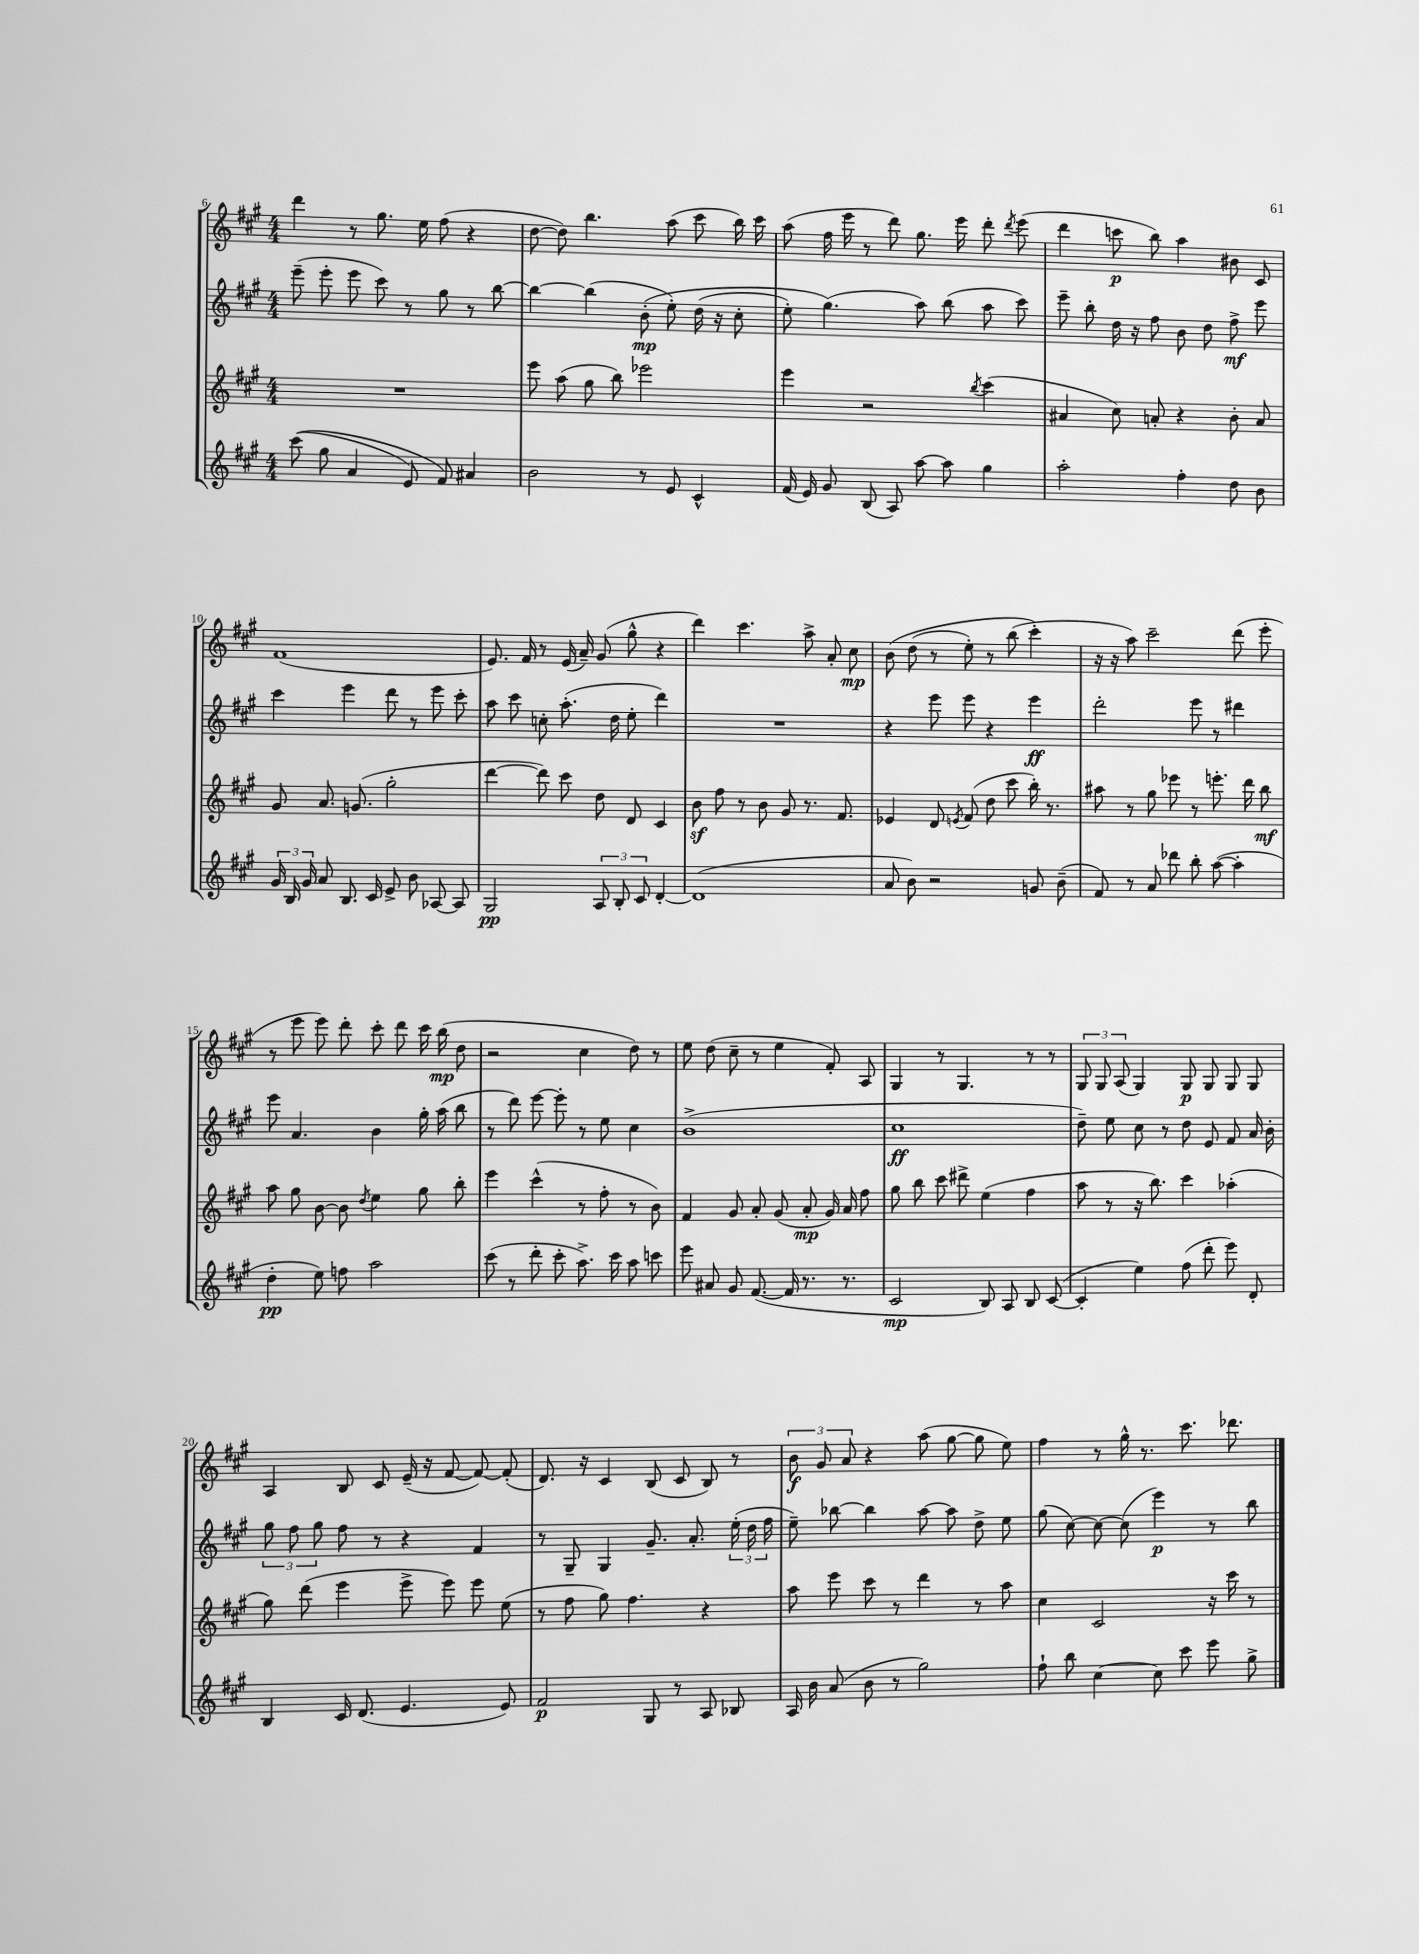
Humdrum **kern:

**kern	**kern	**kern	**kern
*staff4	*staff3	*staff2	*staff1
*clefG2	*clefG2	*clefG2	*clefG2
*k[f#c#g#]	*k[f#c#g#]	*k[f#c#g#]	*k[f#c#g#]
*M4/4	*M4/4	*M4/4	*M4/4
&((8ccc#	1r	(8eee~	4ddd
8gg#	.	8eee'	.
4a	.	8eee	8r
.	.	8ccc#)	8.gg#
8e)	.	8r	.
.	.	.	16ee
8f#&)	.	8gg#	(8ff#
4a#	.	8r	4r
.	.	[8bb	.
=	=	=	=
2b	8eee	4bb_	[8dd
.	(8aa	.	8dd])
.	8gg#	(4bb]	4.bb
.	8bb)	.	.
8r	2eee-	&(8b'	.
8e	.	8ee')	(8aa
4c#^^	.	(16dd	8ccc#
.	.	16r	.
.	.	8cc#'	16bb)
.	.	.	16ccc#
=	=	=	=
(16f#	4eee	8ee')	(8aa
16e)	.	.	.
8g#	.	(4.gg#&)	16ff#
.	.	.	16eee
(8B	2r	.	8r
8A)	.	.	8ddd)
[8aa	.	8aa)	8.gg#
8aa]	.	(8bb	.
.	.	.	16eee
.	8qbb	.	.
4gg#	(4ccc#	8aa	8ddd'
.	.	.	8qddd
.	.	8ccc#)	(8eee
=	=	=	=
2aa'	4a#	8eee~	4ddd
.	.	8bb'	.
.	8cc#)	16dd	8ccc
.	.	16r	.
.	8a'	8ff#	8bb)
4ff#'	4r	8b	4aa
.	.	8dd	.
8dd	8b'	8ff#^	8b#
8b	8a	8eee	8c#
=	=	=	=
24g#	8g#	4ccc#	(1f#
24B	.	.	.
24g#	.	.	.
8a	8.a	.	.
8.B	.	4eee	.
.	(8.g	.	.
16c#	.	.	.
8e^	2gg#'	8ddd	.
8b	.	8r	.
[8A-	.	8eee	.
8A-]	.	8ccc#'	.
=	=	=	=
2G#	[4ddd	8aa	8.e)
.	.	8ccc#	.
.	.	.	16f#
.	8ddd])	8cc'	8r
.	8ccc#	(8.aa'	(16e
.	.	.	16a~)
12A	8dd	.	(8g#
.	.	16dd	.
12B'	.	.	.
.	8d	8ee'	8gg#^^
12c#	.	.	.
[4d'	4c#	4ddd)	4r
=	=	=	=
(1d]	8b	1r	4ddd)
.	8ff#	.	.
.	8r	.	4.ccc#
.	8b	.	.
.	8g#	.	.
.	8.r	.	8aa^
.	.	.	8a'
.	8.f#	.	.
.	.	.	8cc#
=	=	=	=
8a	4e-	4r	&(8b
8b)	.	.	(8dd
2r	8d	8eee	8r
.	8qe	.	.
.	(8f#	8eee	8ee')
.	8dd	4r	8r
.	8ccc#	.	(8bb
8g	16bb')	4eee	4ccc#'&)
.	8.r	.	.
(8b~	.	.	.
=	=	=	=
8f#)	8aa#	2ddd'	16r
.	.	.	16r
8r	8r	.	8aa)
8a	8gg#	.	2ccc#~
8ddd-	8eee-	.	.
8bb'	8r	8eee	.
([8aa	8.eee'	8r	.
4aa']	.	4ddd#	(8ddd
.	16ddd	.	.
.	8bb	.	8eee'
=	=	=	=
4dd'	8aa	8eee	8r
.	8gg#	4.a	8eee
8ee)	[8b	.	8eee)
8ff	8b]	.	8ddd'
.	8qdd	.	.
2aa	4ee	4b	8ccc#'
.	.	.	8ddd
.	8gg#	16gg#'	16ccc#
.	.	(16aa	(16bb
.	8bb'	8bb	8dd
=	=	=	=
(8ccc#	4eee	8r	2r
8r	.	8ddd)	.
8ddd'	(4ccc#^^	[8eee	.
8ccc#'	.	8eee']	.
8.aa^)	8r	8r	4cc#
.	8ff#'	8ee	.
16ccc#	.	.	.
8aa	8r	4cc#	8dd)
8ccc	8b)	.	8r
=	=	=	=
8eee	4f#	(1b^	8ee
8a#	.	.	(8dd
8g#	8g#	.	8cc#~
([8.f#	8a'	.	8r
.	(8g#	.	4ee
16f#]	.	.	.
8.r	8a'	.	.
.	16g#)	.	8f#')
8.r	16a	.	.
.	8ff#	.	8A
=	=	=	=
2c#	8gg#	1cc#	4G#
.	8bb	.	.
.	8ccc#	.	8r
.	8ddd#^	.	4.G#
8B)	(4ee	.	.
8A	.	.	.
8B	4ff#	.	8r
([8c#	.	.	8r
=	=	=	=
4c#']	8aa	8dd~)	12G#
.	.	.	12G#
.	8r	8ee	.
.	.	.	(12A
4ee)	16r	8cc#	4G#)
.	8.bb)	.	.
.	.	8r	.
(8ff#	4ccc#	8dd	8G#
8ddd'	.	8e	8G#
8eee)	(4aa-'	8f#	8G#
8d'	.	16a	8G#
.	.	16b'	.
=	=	=	=
4B	8gg#)	12gg#	4A
.	.	12ff#	.
.	(8ddd	.	.
.	.	12gg#	.
16c#	4eee	8ff#	8B
(8.d	.	.	.
.	.	8r	8c#
4.e	8eee^	4r	(16e~
.	.	.	16r
.	8eee)	.	[8f#
.	8eee	4f#	8f#_)
8e)	(8ee	.	(8f#']
=	=	=	=
2f#	8r	8r	8.d)
.	8ff#	8G#~	.
.	.	.	16r
.	8gg#)	4G#	4c#
.	4.ff#	.	.
8G#	.	8.g#~	(8B
8r	.	.	8c#
.	.	8.a'	.
8A	4r	.	8B)
8B-	.	(24ee'	8r
.	.	24dd	.
.	.	24ff#	.
=	=	=	=
16A	8aa	8ee~)	12b
16b	.	.	.
.	.	.	12g#
(8a	8eee	[8bb-	.
.	.	.	12a
8b	8ccc#	4bb-]	4r
8r	8r	.	.
2gg#)	4ddd	[8aa	(8aa
.	.	8aa]	[8gg#
.	8r	8dd^	8gg#]
.	8aa	8ee	8ee)
=	=	=	=
8ff#`	4cc#	(8gg#	4ff#
8bb	.	[8cc#)	.
[4cc#	2c#	8cc#_	8r
.	.	(8cc#]	16gg#^^
.	.	.	8.r
8cc#]	.	4eee)	.
8ccc#	.	.	8.ccc#
8eee	16r	8r	.
.	16ccc#	.	8.ddd-
8gg#^	8r	8bb	.
==	==	==	==
*-	*-	*-	*-
